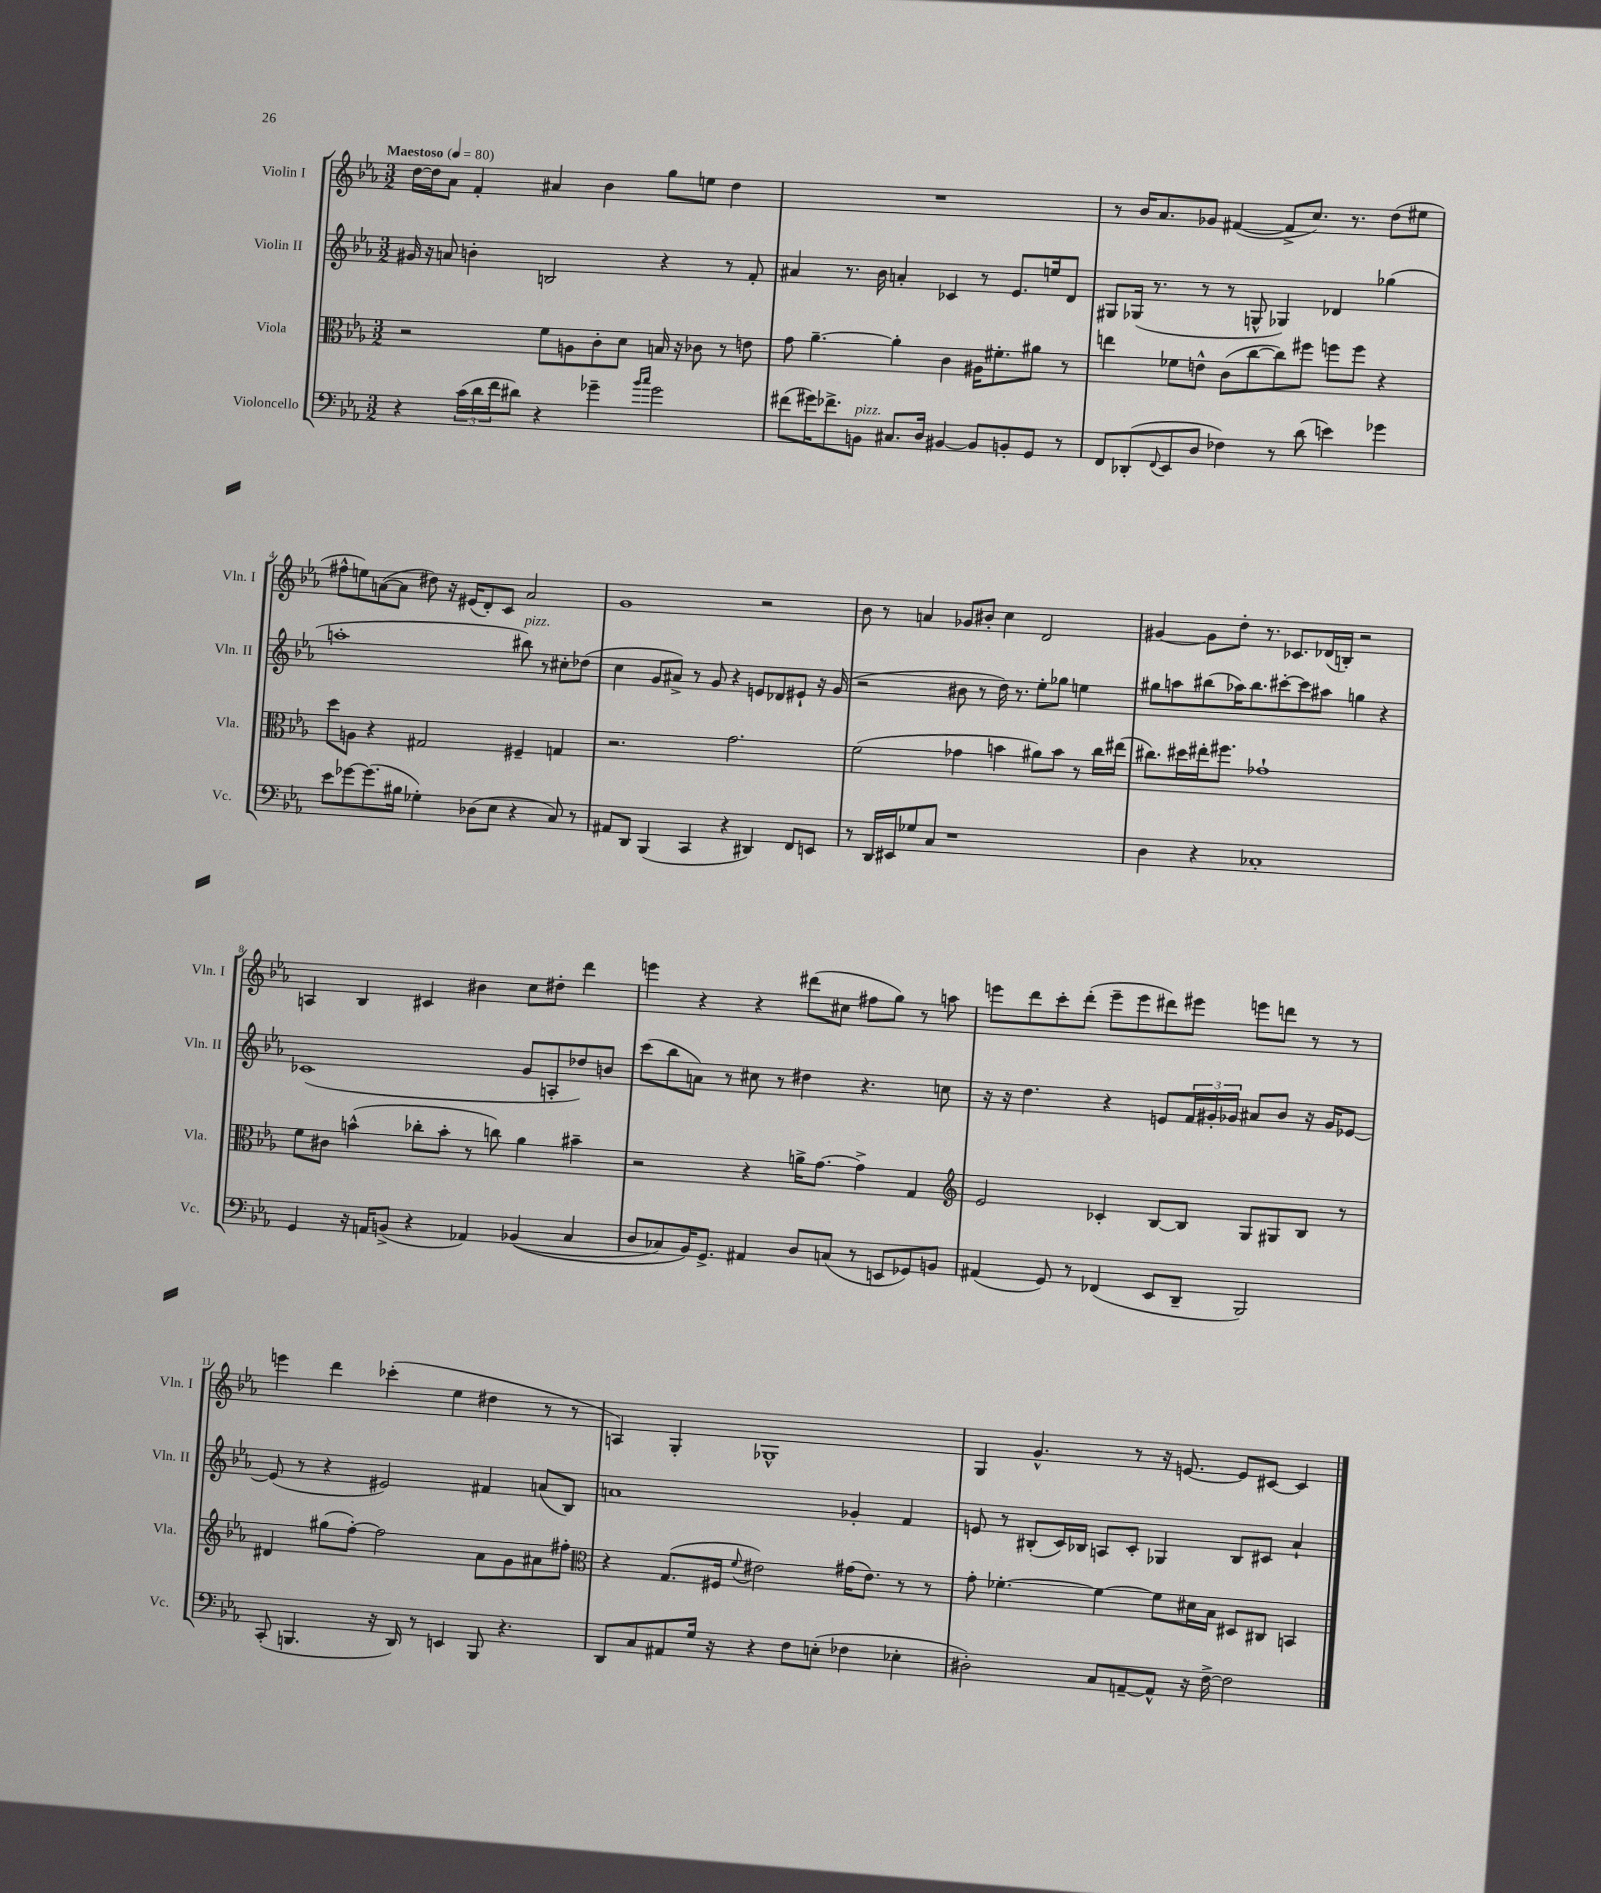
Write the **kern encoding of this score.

**kern	**kern	**kern	**kern
*part4	*part3	*part2	*part1
*staff4	*staff3	*staff2	*staff1
*I"Violoncello	*I"Viola	*I"Violin II	*I"Violin I
*I'Vc.	*I'Vla.	*I'Vln. II	*I'Vln. I
*clefF4	*clefC3	*clefG2	*clefG2
*k[b-e-a-]	*k[b-e-a-]	*k[b-e-a-]	*k[b-e-a-]
*M3/2	*M3/2	*M3/2	*M3/2
*MM80	*MM80	*MM80	*MM80
=1	=1	=1	=1
!	!	!	!LO:TX:a:B:t=Maestoso
4r	2r	16g#X/	[16dd\LL
.	.	16r	16dd\J]
.	.	8an/	8a-\J
(24c\LL	.	4bn'\	4f'/
24d\	.	.	.
24f\J	.	.	.
8d#X\J)	.	.	.
4r	8f\L	2Bn/	4a#X/
.	8An\	.	.
4g-X~\	8c'\	.	4b-\
.	8d\J	.	.
16qqb-/LL	.	.	.
16qqcc/JJ	.	.	.
2g-\	16Bn/	4r	8gg\L
.	16r	.	.
.	8c-X\	.	8een\J
.	8r	8r	4dd\
.	8en\	8f'/	.
=2	=2	=2	=2
(8f#X\L	8g\	4a#X/	1.r
16g#X\K)	[4.a-~\	.	.
8.f-X^\	.	.	.
.	.	8.r	.
!LO:TX:a:i:t=pizz.	!	!	!
8BBn\J	.	.	.
.	.	16b-\	.
8.C#X/L	4a-'\]	4an'/	.
16D/Jk	.	.	.
[4BB#X/	4c\	4c-X/	.
8BB#/L]	16A#X\KL	8r	.
.	8.f#X'\	.	.
8BBn'/	.	8.e-/L	.
8GG/J	8a#X\J	.	.
.	.	16een/k	.
8r	8r	8d/J	.
=3	=3	=3	=3
8FF/L	4een\	8G#X/L	8r
(8DD-X'/	.	(16G-X/Jk	16b-/KL
.	.	8.r	8.a-/
8qqFF/	.	.	.
8EE-/	8f-X\L	.	.
8D/J	8en^^\J	8r	8g-X/J
4F-X\)	(8c\L	8r	([4f#X/
.	[8cc\	8Gn^^/	.
8r	8cc\])	4G-X/)	8f#^/L]
(8d\	8ff#X\J	.	8.cc/J)
4en\)	8ffn\L	4d-X/	.
.	.	.	8.r
.	8ff\J	.	.
4g-X\	4r	(4gg-X\	(8dd\L
.	.	.	8ee#X\J
!!LO:LB:g=z
=4	=4	=4	=4
8e-\L	8dd\L	1aan'	8ff#X^^\L
[8g-X\	8An\J	.	8een\)
(8.g-\]	4r	.	([8an\
.	.	.	8a\J]
16B#X\Jk	.	.	.
4G-X'\)	2G#X/	.	8dd#X\)
.	.	.	16r
.	.	.	(16e#X/KL
(8D-X\L	.	.	8d'/)
8E-\J	.	.	8c/J
!	!	!LO:TX:a:i:t=pizz.	!
4r	4F#X~/	8bb#X\)	2a/
.	.	8r	.
8C/)	4Gn/	8cc#X'\L	.
8r	.	(8dd-X\J	.
=5	=5	=5	=5
8AA#X/L	2.r	4cc\	1g
8DD/J	.	.	.
(4BBB-/	.	8g/L	.
.	.	8a#X^/J)	.
4CC/	.	8r	.
.	.	8g/	.
4r	2.g\	4r	.
4DD#X/)	.	8en/L	2r
.	.	8d-X/	.
8FF/L	.	8e#X`/J	.
8EEn/J	.	16r	.
.	.	(16g/	.
=6	=6	=6	=6
8r	(2f\	2r	8b-\
16DD/LL	.	.	8r
16EE#X/J	.	.	.
8G-X/	.	.	4an/
8C/J	.	.	.
1r	4g-X\	8b#X\	8g-X/L
.	.	8r	8b#X'/J
.	4bn\	16dd\)	4cc\
.	.	8.r	.
.	8a#X\L)	8ee-'\L	2d/
.	8b\J	8gg-X\J	.
.	8r	4een\	.
.	16cc\LL	.	.
.	(16ee#X\JJ	.	.
=7	=7	=7	=7
4D\	8.cc#X\L)	8gg#X\L	[4g#X/
.	.	8aan\	.
.	16dd#X\L	.	.
4r	16ee#X'\J	(8bb#X\	8g#\L]
.	8.ff#X\J	.	.
.	.	16aa-X\K)	8dd'\J
.	.	8.bb#\	.
1C-X'	1g-X`	.	8.r
.	.	[8ccc#X'\	.
.	.	.	8.c-X/L
.	.	8ccc#\]	.
.	.	8aa#X\J	(16d-X/L
.	.	.	16Bn'/JJ)
.	.	4ggn\	2r
.	.	4r	.
!!LO:LB:g=z
=8	=8	=8	=8
4GG/	8f\L	(1c-X	4An/
.	8c#X\J	.	.
16r	(4bn^^\	.	4B-/
16AAn/KL	.	.	.
(8BBn^/J	.	.	.
4r	8cc-X'\L	.	4c#X/
.	8b'\J	.	.
4AA-X/)	8r	.	4b#X\
.	8ccn\)	.	.
((4BB-X/	4a-\	8g/L	8cc\L
.	.	8An'/	8dd#X'\J
4C/	4b#X~\	8dd-X/)	4ddd\
.	.	8bn/J	.
=9	=9	=9	=9
8D/L	2r	(8ccc\L	4eeen\
8C-X/)	.	8bb-\	.
16BB-/K)	.	8an\J)	4r
8.GG^/J	.	.	.
.	.	8r	.
4AA#X/	4r	8cc#X\	4r
.	.	8r	.
8D/L	16an^\KL	4dd#X\	(8ddd#X\L
.	[8.g\J	.	.
(8Cn/J	.	.	8cc#X\J
8r	4g^\]	4.r	8ff#X\L
8EEn/L	.	.	8gg\J)
8GG-X/)	4G/	.	8r
8BBn/J	.	8ccn\	8aan\
=10	=10	=10	=10
*	*clefG2	*	*
(4AA#X/	2e-/	16r	8eeen\L
.	.	16r	.
.	.	4.dd\	8ddd\
8GG/)	.	.	8ccc'\
8r	.	.	(8ddd'\J
(4FF-X/	4c-X'/	4r	8eee~\L
.	.	.	8eee\
8EE-/L	[8B-/L	8en/L	8ddd#X\)
8DD~/J	8B-/J]	24f/L	8eee#X\J
.	.	24g#X'/	.
.	.	24g-X/JJ	.
2BBB-/)	8G/L	8a#X/L	8eeen\L
.	8G#X/	8b-/J	8dddn\J
.	8B-/J	16r	8r
.	.	16g-/KL	.
.	8r	[8e-X/J	8r
!!LO:LB:g=z
=11	=11	=11	=11
(8CC'/	4d#X/	(8e-/]	4eeen\
4.BBBn/	.	8r	.
.	(8gg#X\L	4r	4ddd\
.	[8ff'\J)	.	.
16r	2ff\]	2e#X/)	(4ccc-X'\
16DD/)	.	.	.
8r	.	.	.
4EEn/	.	.	4ee-\
8BBB/	8a-\L	4f#X/	4dd#X\
4.r	8g\	.	.
.	8a#X\	(8an/L	8r
.	8ff#X'\J	8B-/J)	8r
=12	=12	=12	=12
*	*clefC3	*	*
8DD/L	4r	1an	4An/)
8C/	.	.	.
8AA#X/	(8.G/L	.	4G'/
16G/Jk	.	.	.
16r	16F#X/Jk	.	.
.	8qqf/	.	.
4r	2e#X\)	.	1G-X^^
8F\L	.	.	.
(8En'\J	.	.	.
4F-X\	(16g#X\KL	4g-X'/	.
.	8.e#\J)	.	.
4E-X'\	8r	4f/	.
.	8r	.	.
=13	=13	=13	=13
2D#X'\)	8g'\	8en/	4G/
.	[4.f-X'\	8r	.
.	.	(8B#X'/L	4.g^^/
.	.	16c/L)	.
.	.	16B-X/JJ	.
8C/L	4f-\_	8An/L	.
[8AAn~/	.	8c'/J	8r
8AA^^/J]	8f-\L]	4G-X/	16r
.	.	.	[8.en/
16r	16d#X\L	.	.
[16F^\	16B-\JJ	.	.
2F\]	8D#X/L	8B-/L	8e/L]
.	8C#X/J	8c#X/J	[8c#X/J
.	4BBn/	4a-`/	4c#/]
==	==	==	==
*-	*-	*-	*-
